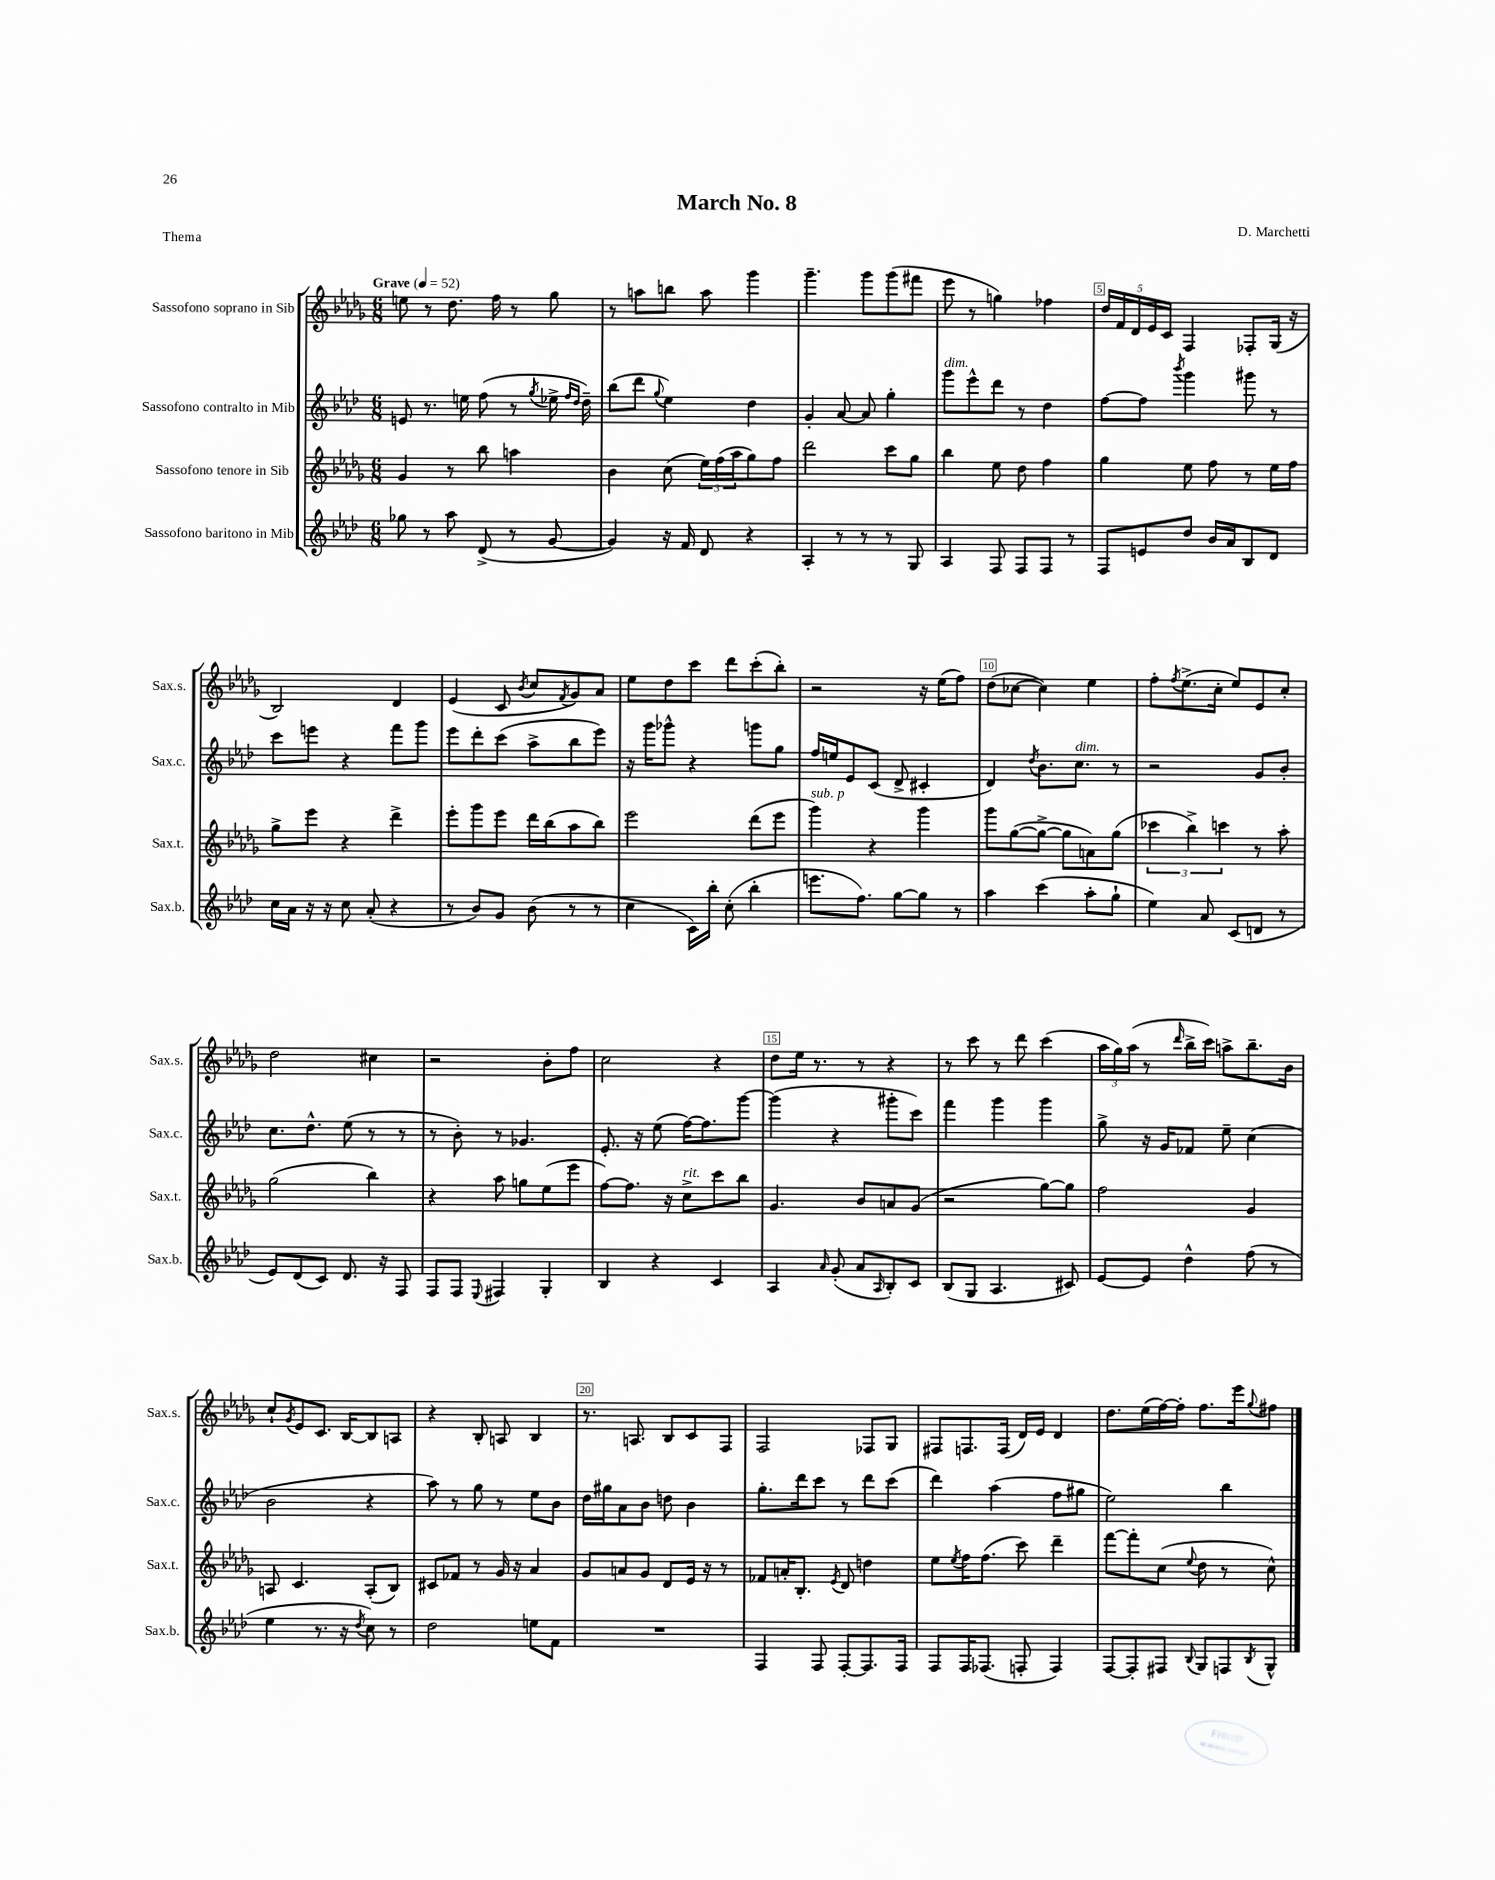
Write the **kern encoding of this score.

**kern	**kern	**kern	**kern
*staff4	*staff3	*staff2	*staff1
*clefG2	*clefG2	*clefG2	*clefG2
*k[b-e-a-d-]	*k[b-e-a-d-g-]	*k[b-e-a-d-]	*k[b-e-a-d-g-]
*M6/8	*M6/8	*M6/8	*M6/8
*MM52	*MM52	*MM52	*MM52
8gg-	4g-	8e	8ee
8r	.	8.r	8r
8aa-	8r	.	8.dd-
.	.	16ee	.
(8d-^	8bb-	(8ff	.
.	.	.	16ff
8r	4aa	8r	8r
.	.	8qgg	.
[8g	.	16ee-^	8gg-
.	.	16qqff	.
.	.	16qqdd-	.
.	.	16dd-~)	.
=	=	=	=
4g])	4b-	(8bb-	8r
.	.	8ddd-	8aa
.	.	8qqgg	.
16r	(8cc	4ee-)	8bb
16f	.	.	.
8d-	24ee-)	.	8aa
.	(24ff	.	.
.	24aa-	.	.
4r	8gg-)	4dd-	4ggg-
.	8ff	.	.
=	=	=	=
4A-'	2ddd-	4g'	4.ggg-~
8r	.	[8a-	.
8r	.	8a-]	8ggg-
8r	8ccc	4gg'	(8ggg-
8G	8gg-	.	8fff#
=	=	=	=
4A-	4bb-	8ggg	8eee-
.	.	8eee-^^	8r
8F	8ee-	8ddd-	4gg)
8F	8dd-	8r	.
8F	4ff	4dd-	4ff-
8r	.	.	.
=	=	=	=
8F	4gg-	[8ff	20dd-
.	.	.	20f
.	.	.	20d-
8e	.	8ff]	.
.	.	.	20e-
.	.	.	20c
.	.	8qbbb-	.
8dd-	8ee-	4ggg	4F
16b-	8ff	.	.
16a-	.	.	.
8B-	8r	8ggg#	8F-'
8d-	16ee-	8r	(16G-
.	16ff	.	16r
=	=	=	=
16cc	8gg-^	8ccc	2B-)
16a-	.	.	.
16r	8eee-	8eee	.
16r	.	.	.
8cc	4r	4r	.
(8a-'	.	.	.
4r	4ddd-^	8fff	4d-
.	.	8ggg	.
=	=	=	=
8r	8eee-'	8eee-	(4e-
8b-)	8ggg-	8ddd-'	.
8g	8eee-	(8ccc	8c
.	.	.	8qb-
(8b-	16ddd-	8aa-^	8cc
.	(16bb-	.	.
.	.	.	8qf
8r	8aa-	8bb-	8g-)
8r	8bb-)	8eee-)	8a-
=	=	=	=
4cc	2eee-	16r	8ee-
.	.	16ggg	.
.	.	8ggg-^^	8dd-
16c)	.	4r	8ccc
16bb-'	.	.	.
(8cc'	.	.	8ddd-
4bb-'	(8ddd-	8ggg	(8ccc'
.	8eee-	8gg	8bb-')
=	=	=	=
8.eee	4ggg-)	16ff	2r
.	.	16ee	.
.	.	8e-	.
8.ff)	.	.	.
.	4r	(8c	.
[8gg	.	8d-^	.
8gg]	4ggg-	4c#'	16r
.	.	.	(16ee-
8r	.	.	8ff)
=	=	=	=
4aa-	8ggg-	4d-)	(8dd-
.	([8gg-	.	[8cc-
.	.	8qdd-	.
(4ccc	8gg-^_	8.b-	4cc-])
.	8gg-]	.	.
.	.	8.cc	.
8aa-'	8a)	.	4ee-
8gg`	(8gg-	8r	.
=	=	=	=
4ee-)	6ccc-	2r	8ff'
.	.	.	8qff
.	.	.	(8.ee-^
.	6bb-^)	.	.
8a-	.	.	.
.	.	.	16cc'
.	6ccc	.	.
(8c	.	.	8ee-)
8d	8r	8g	8e-
8r	8aa-'	8b-'	8cc'
=	=	=	=
8e-)	(2gg-	8.cc	2dd-
(8d-	.	.	.
.	.	8.dd-^^	.
8c)	.	.	.
8.d-	.	(8ee-	.
.	4bb-)	8r	4cc#
16r	.	.	.
8F	.	8r	.
=	=	=	=
8F	4r	8r	2r
8F	.	8b-')	.
8qqE-	.	.	.
4F#	8aa-	8r	.
.	8gg	4.g-	.
4G'	(8ee-	.	8b-'
.	8eee-	.	8ff
=	=	=	=
4B-	[8ff)	8.e-'	2cc
.	8.ff]	.	.
.	.	16r	.
4r	.	(8ee-	.
.	16r	.	.
.	8cc^	[16ff)	.
.	.	8.ff]	.
4c	8ccc	.	4r
.	8bb-	[8ggg	.
=	=	=	=
4A-	4.g-	(4ggg]	8dd-
.	.	.	16ee-
.	.	.	8.r
16qqa-	.	.	.
(8g'	.	4r	.
8a-	8b-	.	8r
16qqA-	.	.	.
8B-')	8a	8ggg#'	4r
8c	(8g-	8ccc)	.
=	=	=	=
(8B-	2r	4fff	8r
8G	.	.	8ccc
4.A-	.	4ggg	8r
.	.	.	8ddd-
.	[8gg-)	4ggg	(4ccc
8c#)	8gg-]	.	.
=	=	=	=
[8e-	2ff	8gg^	24aa-
.	.	.	24gg-)
.	.	.	(24aa-
8e-]	.	16r	8r
.	.	16g	.
.	.	.	16qqddd-
4dd-^^	.	8f-	16bb-^
.	.	.	16ccc)
.	.	8ee-~	8aa^
(8ff	4g-	(4cc	8.bb-~
8r	.	.	.
.	.	.	16b-
=	=	=	=
4ee-	8A	2b-	8cc`
.	.	.	8qg-
.	4.c	.	8e-
8.r	.	.	8.c
16r	.	.	[16B-
8qdd-	.	.	.
8cc)	(8A'	4r	8B-]
8r	8B-)	.	8A
=	=	=	=
2dd-	8c#	8aa-)	4r
.	8f-	8r	.
.	8r	8gg	8B-'
.	16g-	8r	8A
.	16r	.	.
8ee	4a-	8ee-	4B-
8f	.	8b-	.
=	=	=	=
2.r	8g-	16dd-	8.r
.	.	16gg#	.
.	8a	8a-	.
.	.	.	8.A
.	8g-	8b-	.
.	8d-	8dd	8B-
.	16e-	4b-	8c
.	16r	.	.
.	8r	.	8F
=	=	=	=
4F	8f-	8.gg'	2F
.	16a'	.	.
.	8.B-'	16ddd-	.
8F	.	8ccc	.
.	8qe-	.	.
[8F'	8d-	8r	.
8.F]	4dd	8ddd-	8F-
.	.	(8ccc	8G-
16F	.	.	.
=	=	=	=
8F	8ee-	4ddd-)	8F#
.	8qee-	.	.
16F	16ff	.	8.F
(8.F-	(8.ff	.	.
.	.	(4aa-	.
.	.	.	(16F
8F'	8ccc)	.	16d-)
.	.	.	16e-
4F)	4ddd-~	8ff	4d-
.	.	8gg#	.
=	=	=	=
[8F	[8fff	2ee-)	8.dd-
8F']	8fff']	.	.
.	.	.	(16ee-
8F#	(8cc	.	[16ff)
.	.	.	16ff']
8qqB-	8qqee-	.	.
8G	8dd-	.	8.ff
8F	8r	4bb-	.
.	.	.	16eee-
8qB-	.	.	8qqgg-
8G^^	8cc^^)	.	8ff#
==	==	==	==
*-	*-	*-	*-
